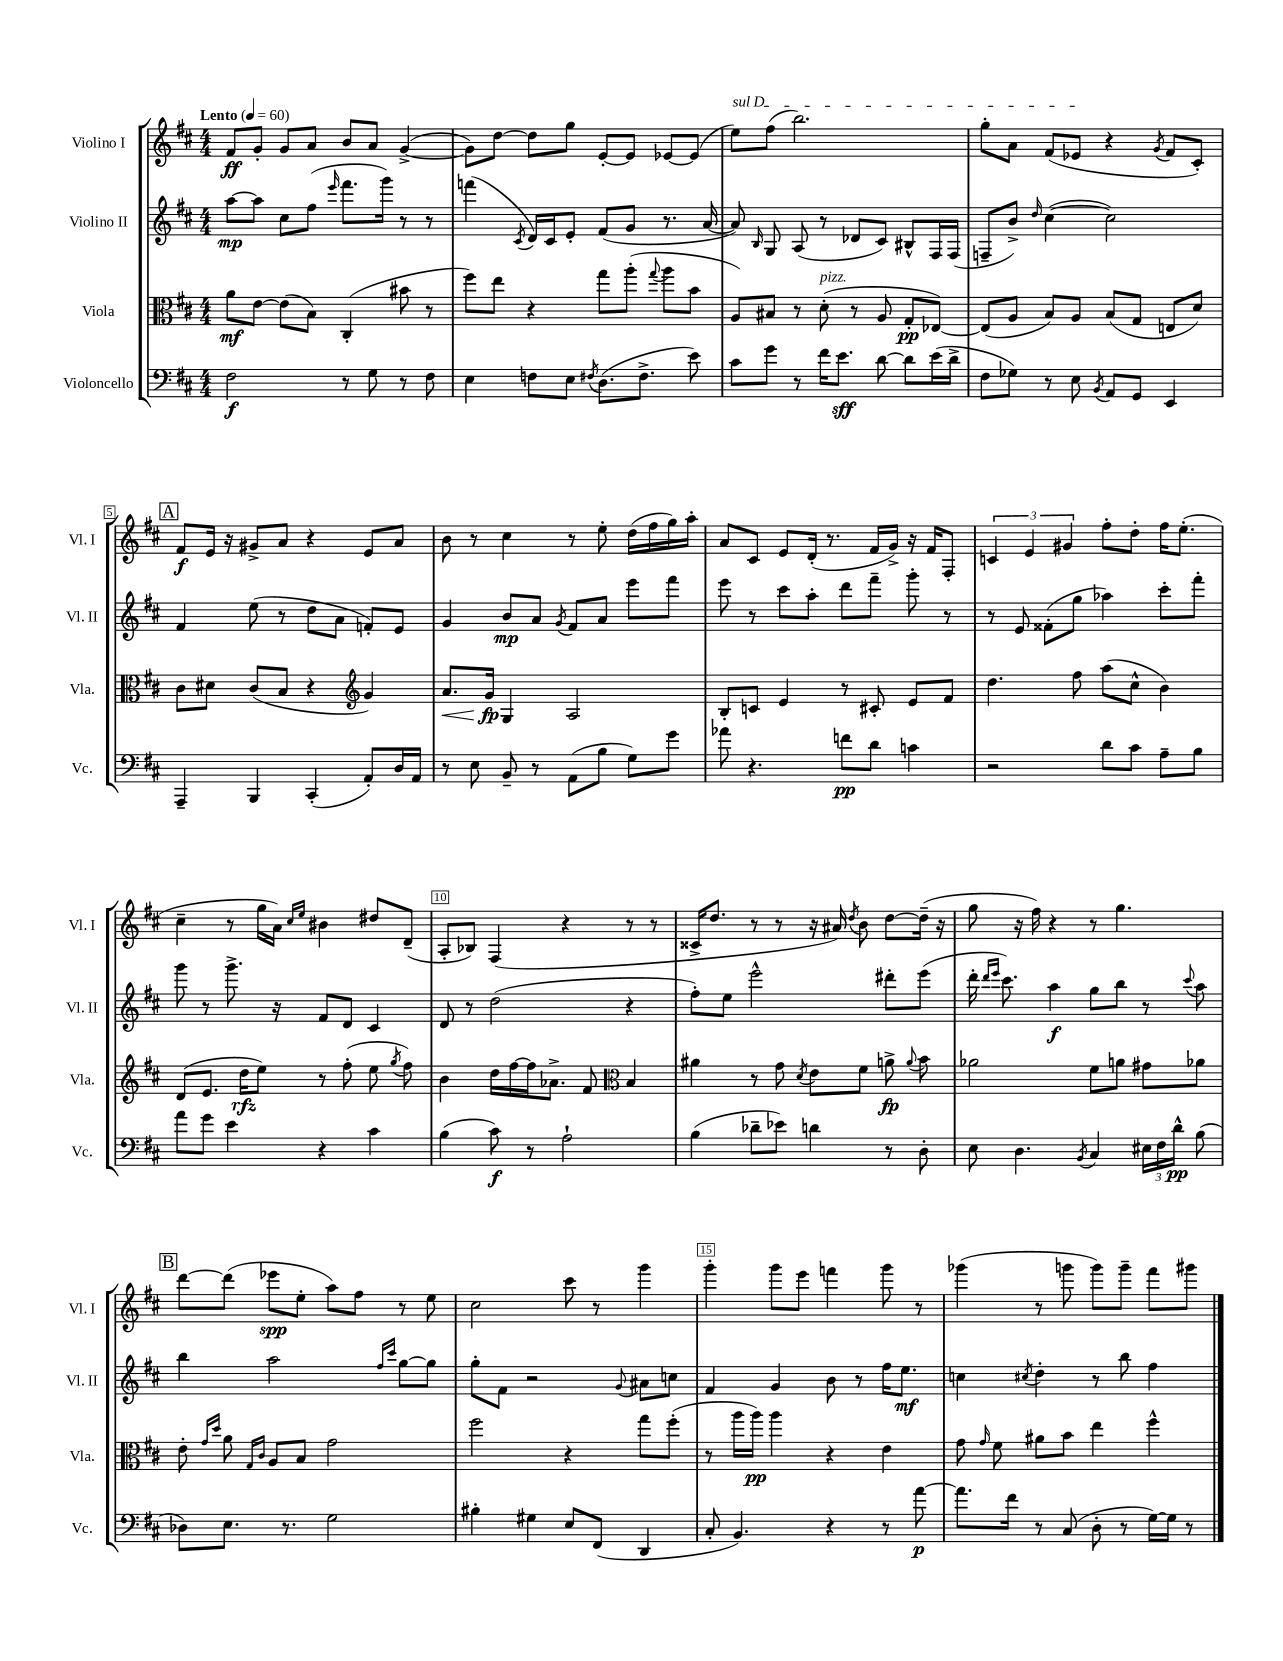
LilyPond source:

<<
\new StaffGroup <<
\new Staff = "s0" \with { instrumentName = "Violino I" shortInstrumentName = "Vl. I" } {
    \clef treble \key d \major \numericTimeSignature \time 4/4 \tempo "Lento" 4 = 60
    \autoBeamOff fis'8[\ff g'8]-. g'8[ a'8] b'8[ a'8] g'4~->( |
    g'8[) d''8]~ d''8[ g''8] e'8[~-. e'8] ees'8[~ ees'8]( |
    \once \override TextSpanner.bound-details.left.text = \markup { \italic "sul D" } e''8[\startTextSpan) fis''8]( b''2.) |
    g''8[-. a'8] fis'8[( ees'8]\stopTextSpan r4 \acciaccatura { g'8 } fis'8[ cis'8]-.) |
    \mark \markup { \box "A" } fis'8[\f e'16] r16 gis'8[-> a'8] r4 e'8[ a'8] |
    b'8 r8 cis''4 r8 e''8-. d''16[( fis''16 g''16) a''16]-. |
    a'8[ cis'8] e'8[ d'16]-.( r8. fis'16[ g'16]->) r16 fis'16[ fis8]-. |
    \tuplet 3/2 { c'4 e'4 gis'4 } fis''8[-. d''8]-. fis''16[ e''8.]-.( |
    cis''4-- r8 g''16[ a'16]) \grace { cis''16[ e''16] } bis'4 dis''8[ d'8]--( |
    a8[-. bes8]) fis4( r4 r8 r8 |
    cisis'16[-> d''8.] r8 r8 r16 ais'16) \acciaccatura { d''8 } b'8 d''8[~ d''16]--( r16 |
    g''8 r16 fis''16) r4 r8 g''4. |
    \mark \markup { \box "B" } d'''8[~ d'''8]( ees'''8[\spp e''8]-. a''8[) fis''8] r8 e''8 |
    cis''2 cis'''8 r8 g'''4 |
    g'''4-. g'''8[ e'''8] f'''4 g'''8 r8 |
    ges'''4( r8 g'''8 g'''8[) g'''8]-- fis'''8[ gis'''8] \bar "|." |
}
\new Staff = "s1" \with { instrumentName = "Violino II" shortInstrumentName = "Vl. II" } {
    \clef treble \key d \major \numericTimeSignature \time 4/4
    \autoBeamOff a''8[~\mp a''8] cis''8[ fis''8]( \grace { e'''16 } fis'''8.[ g'''16]) r8 r8 |
    f'''4( \acciaccatura { cis'8 } d'16[) cis'16 e'8]-. fis'8[( g'8] r8. a'16~ |
    a'8) \grace { b16 } g8 a8( r8 des'8[ cis'8]) bis8[-^ fis16 fis16]( |
    f8[-- b'8]->) \grace { d''16 } cis''4~( cis''2) |
    \mark \markup { \box "A" } fis'4 e''8( r8 d''8[ a'8] f'8[-.) e'8] |
    g'4 b'8[\mp a'8] \acciaccatura { g'8 } fis'8[ a'8] e'''8[ fis'''8] |
    e'''8 r8 cis'''8[ a''8]-. d'''8[ fis'''8]-- g'''8-. r8 |
    r8 e'8 fisis'8[-.( g''8] aes''4) cis'''8[-. fis'''8]-. |
    g'''8 r8 g'''8.-> r16 fis'8[ d'8] cis'4 |
    d'8 r8 d''2( r4 |
    fis''8[-.) e''8] e'''2-^ dis'''8[-. e'''8]( |
    d'''16-. \grace { d'''16[ e'''16] } cis'''8.) a''4\f g''8[ b''8] r8 \appoggiatura { cis'''8 } a''8 |
    \mark \markup { \box "B" } b''4 a''2 \grace { fis''16[ cis'''16] } g''8[~ g''8] |
    g''8[-. fis'8] r2 \appoggiatura { g'8 } ais'8[ c''8] |
    fis'4 g'4 b'8 r8 fis''16[ e''8.]\mf |
    c''4 \acciaccatura { cis''8 } d''4-. r8 b''8 fis''4 \bar "|." |
}
\new Staff = "s2" \with { instrumentName = "Viola" shortInstrumentName = "Vla." } {
    \clef alto \key d \major \numericTimeSignature \time 4/4
    \autoBeamOff a'8[\mf e'8]~ e'8[( b8]) cis4-.( bis'8 r8 |
    fis''8[) e''8] r4 g''8[ a''8]-.( \appoggiatura { g''8 } a''8[ b'8] |
    a8[) bis8] r8 d'8-.^\markup { \italic "pizz." }( r8 a8 g8[-.\pp ees8]~) |
    ees8[( a8] b8[) a8] b8[( g8] e8[ d'8]) |
    \mark \markup { \box "A" } cis'8[ dis'8] cis'8[( b8] r4 \clef treble g'4) |
    a'8.[\< g'16]\fp\! g4 a2 |
    b8[-. c'8] e'4 r8 cis'8-. e'8[ fis'8] |
    d''4. fis''8 a''8[( cis''8]-^ b'4) |
    d'8[( e'8.] d''16[\rfz e''8]) r8 fis''8-.( e''8 \acciaccatura { g''8 } fis''8) |
    b'4 d''16[ fis''16~ fis''16 aes'8.]-> fis'8 \clef alto b4 |
    ais'4 r8 g'8 \acciaccatura { d'8 } e'8[ fis'8] a'8->\fp \appoggiatura { a'8 } b'8 |
    aes'2 fis'8[ a'8] gis'8[ aes'8] |
    \mark \markup { \box "B" } e'8-. \grace { g'16[ d''16] } a'8 \grace { g16[ cis'16] } a8[ b8] g'2 |
    fis''2 r4 g''8[ fis''8]-.( |
    r8 a''16[ a''16]\pp) a''4 r4 e'4 |
    g'8 \grace { g'16 } fis'8 ais'8[ b'8] e''4 fis''4-^ \bar "|." |
}
\new Staff = "s3" \with { instrumentName = "Violoncello" shortInstrumentName = "Vc." } {
    \clef bass \key d \major \numericTimeSignature \time 4/4
    \autoBeamOff fis2\f r8 g8 r8 fis8 |
    e4 f8[ e8] \acciaccatura { fis8 } d8.[( fis8.]-> e'8) |
    cis'8[ g'8] r8 fis'16[ e'8.]\sff d'8~ d'8[ e'16( d'16]-> |
    fis8[ ges8]) r8 e8 \acciaccatura { b,8 } a,8[ g,8] e,4 |
    \mark \markup { \box "A" } a,,4-- b,,4 cis,4-.( a,8[-.) d16 a,16] |
    r8 e8 b,8-- r8 a,8[( b8] g8[) g'8] |
    aes'8 r4. f'8[\pp d'8] c'4 |
    r2 d'8[ cis'8] a8[-- b8] |
    a'8[ g'8] e'4 r4 cis'4 |
    b4( cis'8\f) r8 a2-! |
    b4( des'8[-- ees'8]) d'4 r8 d8-. |
    e8 d4. \acciaccatura { b,8 } cis4 \tuplet 3/2 { eis16[ fis16 d'16]-^\pp } b8( |
    \mark \markup { \box "B" } des8[) e8.] r8. g2 |
    bis4-. gis4 e8[ fis,8]( d,4 |
    cis8-. b,4.) r4 r8 a'8~\p |
    a'8.[ fis'16] r8 cis8( d8-. r8 g16[~) g16] r8 \bar "|." |
}
>>
>>
\layout { \context { \Score \override BarNumber.break-visibility = ##(#f #t #t) barNumberVisibility = #(every-nth-bar-number-visible 5) \override BarNumber.stencil = #(make-stencil-boxer 0.1 0.3 ly:text-interface::print) } }
